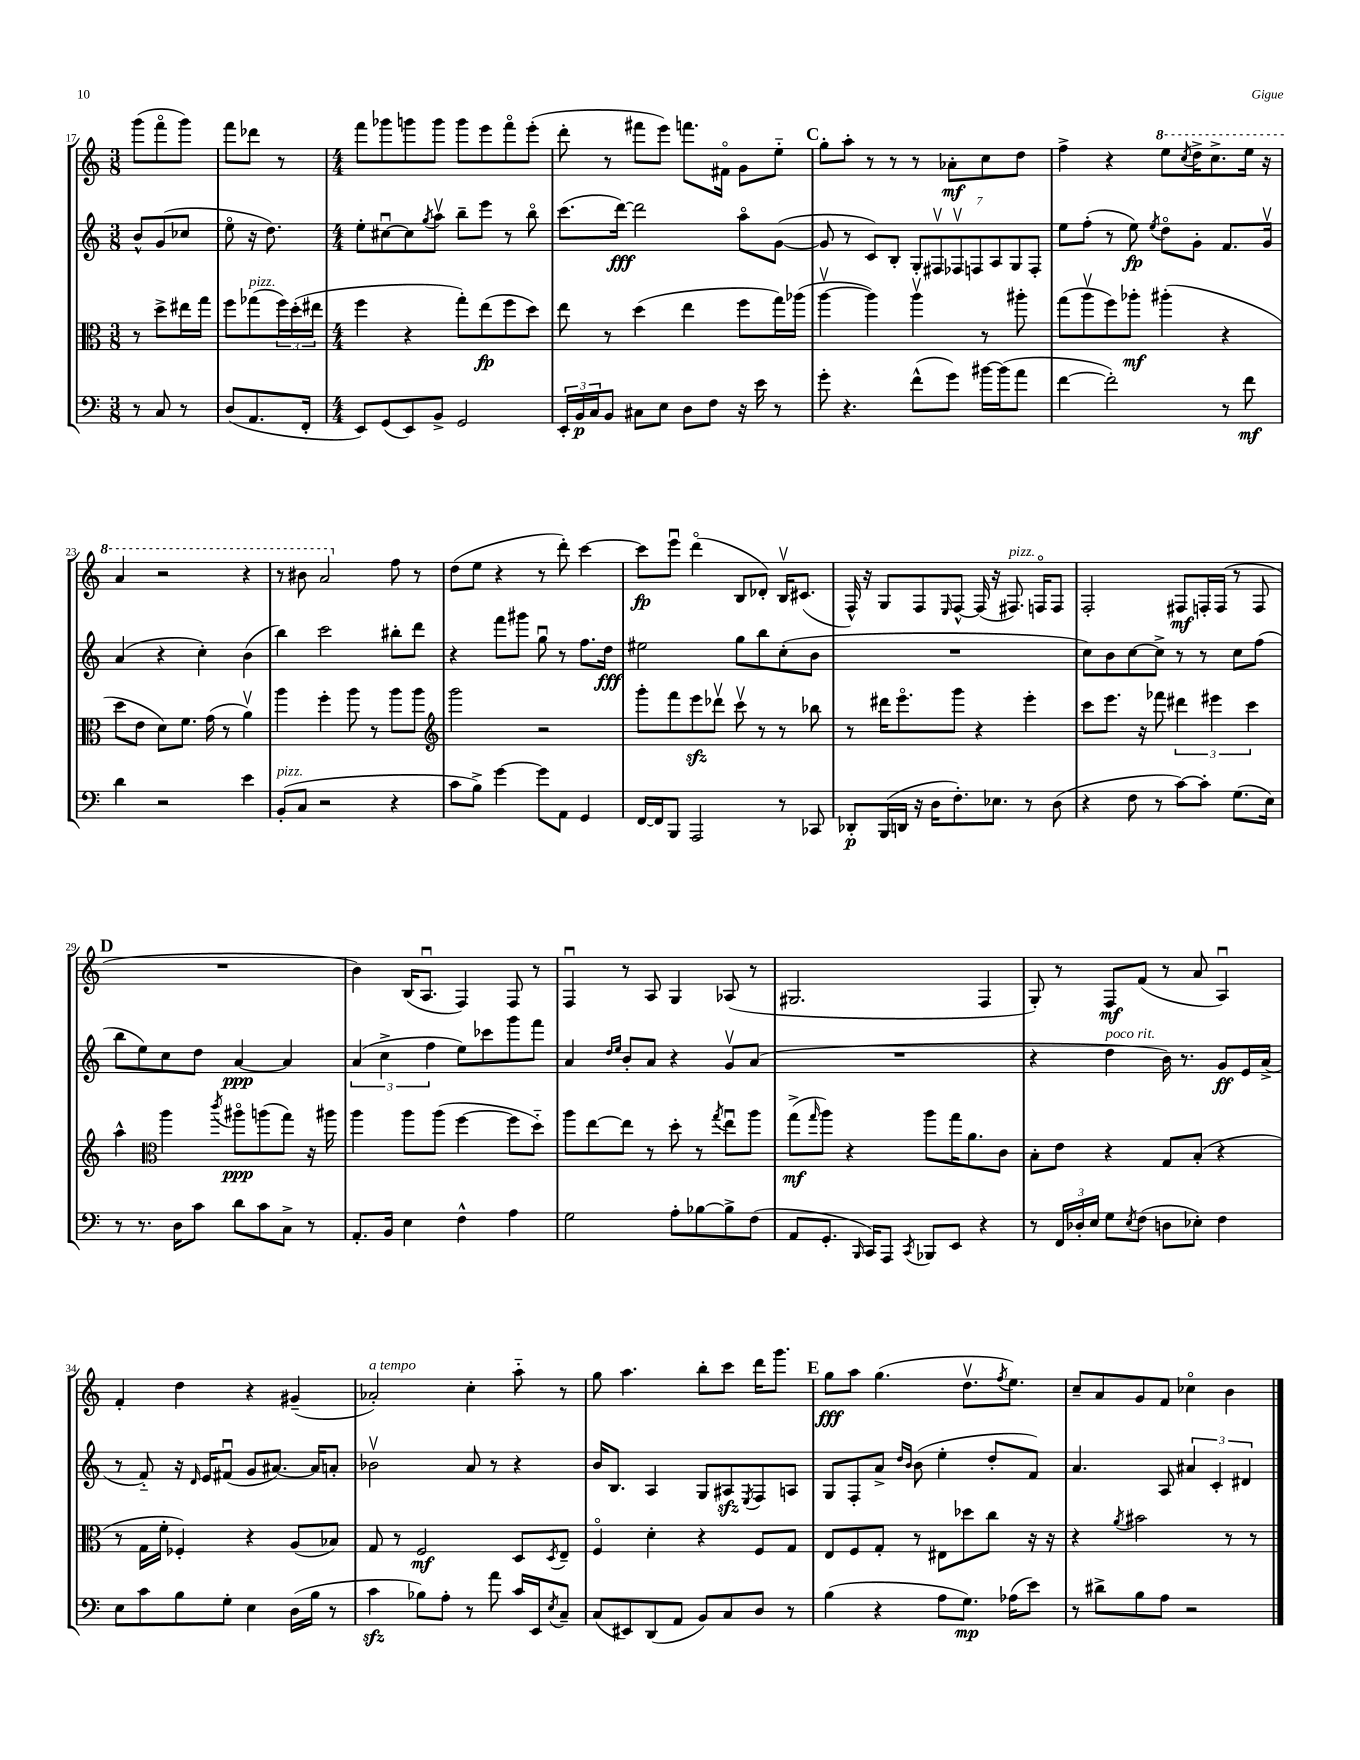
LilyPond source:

<<
\new StaffGroup <<
\new Staff = "s0" {
    \clef treble \key c \major \numericTimeSignature \time 3/8
    g'''8( f'''8\flageolet g'''8) |
    f'''8 des'''8 r8 |
    \numericTimeSignature \time 4/4 f'''8 ges'''8 g'''8 g'''8 g'''8 e'''8 f'''8\flageolet e'''8-.( |
    d'''8-. r8 fis'''8 e'''8) f'''8. fis'16\flageolet g'8 e''8-_ |
    \mark \markup { \bold "C" } g''8-. a''8-. r8 r8 r8 aes'8-.\mf c''8 d''8 |
    f''4-> r4 \ottava #1 e'''8 \acciaccatura { c'''8 } d'''16-> c'''8.-> e'''16 r16 |
    a''4 r2 r4 |
    r8 bis''8 a''2 \ottava #0 f''8 r8 |
    d''8( e''8 r4 r8 d'''8-.) c'''4~ |
    c'''8\fp e'''8\downbow d'''4\flageolet( b8 des'8-.) b16\upbow cis'8.( |
    f16-^) r16 g8 f8 \grace { e16 } f8~-^ f16( r16 fis8.^\markup { \italic "pizz." }) f16\flageolet f8 |
    f2-. fis8\mf f16-. f16( r8 f8 |
    \mark \markup { \bold "D" } R1 |
    b'4) b16( a8.\downbow f4) f8 r8 |
    f4\downbow r8 a8 g4 aes8( r8 |
    gis2. f4 |
    g8-.) r8 f8\mf f'8( r8 a'8 a4\downbow) |
    f'4-. d''4 r4 gis'4--( |
    aes'2-.^\markup { \italic "a tempo" }) c''4-. a''8-_ r8 |
    g''8 a''4. b''8-. c'''8 d'''16 g'''8. |
    \mark \markup { \bold "E" } g''8\fff a''8 g''4.( d''8.\upbow \acciaccatura { f''8 } e''8.) |
    c''8-- a'8 g'8 f'8 ces''4\flageolet b'4 \bar "|." |
}
\new Staff = "s1" {
    \clef treble \key c \major \numericTimeSignature \time 3/8
    b'8-^ g'8( ces''8 |
    e''8\flageolet r16 d''8.) |
    \numericTimeSignature \time 4/4 e''8-. cis''8~\downbow cis''8 \acciaccatura { g''8 } a''8\upbow b''8-- e'''8 r8 b''8\flageolet |
    c'''8.( d'''16~\fff) d'''2 a''8\flageolet g'8~( |
    \mark \markup { \bold "C" } g'8 r8 c'8) b8-. \tuplet 7/4 { g8-. fis8\upbow fes8\upbow f8 a8 g8 f8-. } |
    e''8 f''8-.( r8 e''8\fp) \acciaccatura { e''8 } d''8\flageolet g'8-. f'8. g'16\upbow |
    a'4( r4 c''4-.) b'4( |
    b''4) c'''2 bis''8-. d'''8 |
    r4 f'''8 gis'''8 g''8\downbow r8 f''8. d''16\fff |
    eis''2 g''8 b''8 c''8-.( b'8 |
    R1 |
    c''8) b'8 c''8~ c''8-> r8 r8 c''8 f''8( |
    \mark \markup { \bold "D" } b''8 e''8) c''8 d''8 a'4~\ppp a'4 |
    \tuplet 3/2 { a'4( c''4-> f''4 } e''8) ces'''8 g'''8 f'''8 |
    a'4 \grace { d''16 e''16 } b'8-. a'8 r4 g'8\upbow a'8( |
    R1 |
    r4 d''4^\markup { \italic "poco rit." } b'16) r8. g'8\ff e'16 a'16->( |
    r8 f'8-_) r16 \grace { d'16 } e'16 fis'8\downbow( g'8 ais'8.~) ais'16 a'8-. |
    bes'2\upbow a'8 r8 r4 |
    b'16 b8. a4 g8 ais8\sfz \acciaccatura { e8 } f8 a8 |
    \mark \markup { \bold "E" } g8 f8-. a'8-> \grace { d''16 b'16 } b'8( e''4-. d''8-. f'8) |
    a'4. a8 \tuplet 3/2 { ais'4 c'4-. dis'4 } \bar "|." |
}
\new Staff = "s2" {
    \clef alto \key c \major \numericTimeSignature \time 3/8
    r8 d''8-> eis''16 g''16 |
    f''8 ges''8^\markup { \italic "pizz." }( \tuplet 3/2 { f''16) d''16-.( eis''16 } |
    \numericTimeSignature \time 4/4 f''4 r4 g''8-.) e''8\fp( f''8 d''8) |
    e''8 r8 d''4( e''4 f''8 g''16) aes''16( |
    \mark \markup { \bold "C" } a''4~\upbow a''4) a''4\upbow r8 ais''8-. |
    g''8( a''8\upbow f''8) aes''8-.\mf ais''4-.( r4 |
    d''8 e'8 d'8) f'8. g'16( r8 a'4\upbow) |
    a''4 f''4-. a''8 r8 a''8 a''8 |
    \clef treble g'''2 r2 |
    g'''8-. f'''8 e'''8\sfz des'''8\upbow c'''8\upbow r8 r8 bes''8 |
    r8 dis'''16 e'''8.\flageolet g'''8 r4 e'''4-. |
    c'''8 e'''8. r16 fes'''8 \tuplet 3/2 { dis'''4 eis'''4 c'''4 } |
    \mark \markup { \bold "D" } a''4-^ \clef alto a''4 \acciaccatura { c'''8 } ais''8\flageolet\ppp a''8( g''8) r16 ais''16 |
    a''4 a''8 a''8( f''4~ f''8 d''8-_) |
    a''8 e''8~ e''8 r8 d''8-. r8 \acciaccatura { g''8 } e''8\downbow a''8 |
    g''8->\mf( \grace { g''16 } a''8) r4 a''8 g''16 a'8. c'8 |
    b8-. e'8 r4 g8 b8-.( r4 |
    r8 g16 f'16-. fes4-.) r4 a8( bes8) |
    g8 r8 f2\mf d8 \acciaccatura { d8 } e8-- |
    f4\flageolet d'4-. r4 f8 g8 |
    \mark \markup { \bold "E" } e8 f8 g8-. r8 eis8 des''8 c''8 r16 r16 |
    r4 \acciaccatura { a'8 } bis'2 r8 r8 \bar "|." |
}
\new Staff = "s3" {
    \clef bass \key c \major \numericTimeSignature \time 3/8
    r8 c8 r8 |
    d8( a,8. f,16-. |
    \numericTimeSignature \time 4/4 e,8) g,8( e,8) b,8-> g,2 |
    \tuplet 3/2 { e,16-. b,16\p c16 } b,8 cis8 e8 d8 f8 r16 e'16 r8 |
    \mark \markup { \bold "C" } g'8-. r4. f'8-^( g'8) bis'16~ bis'16( a'8 |
    f'4~ f'2-.) r8 f'8\mf |
    d'4 r2 e'4 |
    b,8-.^\markup { \italic "pizz." }( c8 r2 r4 |
    c'8 b8->) g'4~ g'8 a,8 g,4 |
    f,16~ f,16 b,,8 a,,2 r8 ces,8 |
    des,8-.\p b,,16( d,16 r16 d16 f8.-.) ees8. r8 d8( |
    r4 f8 r8 c'8~) c'8-. g8.( e16) |
    \mark \markup { \bold "D" } r8 r8. d16 c'8 d'8 c'8 c8-> r8 |
    a,8.-. b,16 e4 f4-^ a4 |
    g2 a8-. bes8~ bes8-> f8( |
    a,8 g,8.-. \grace { b,,16 } c,16) a,,8 \acciaccatura { c,8 } bes,,8 e,8 r4 |
    r8 \tuplet 3/2 { f,16 des16-. e16 } g8 \acciaccatura { e8 } f8( d8 ees8-.) f4 |
    e8 c'8 b8 g8-. e4 d16( b16 r8 |
    c'4\sfz bes8) a8-. r8 a'8 c'16 e,16 \acciaccatura { e8 } c8-- |
    c8( eis,8) d,8( a,8 b,8) c8 d8 r8 |
    \mark \markup { \bold "E" } b4( r4 a8 g8.\mp) aes16( e'8) |
    r8 dis'8-> b8 a8 r2 \bar "|." |
}
>>
>>
\layout { \context { \Score currentBarNumber = #17 } }
